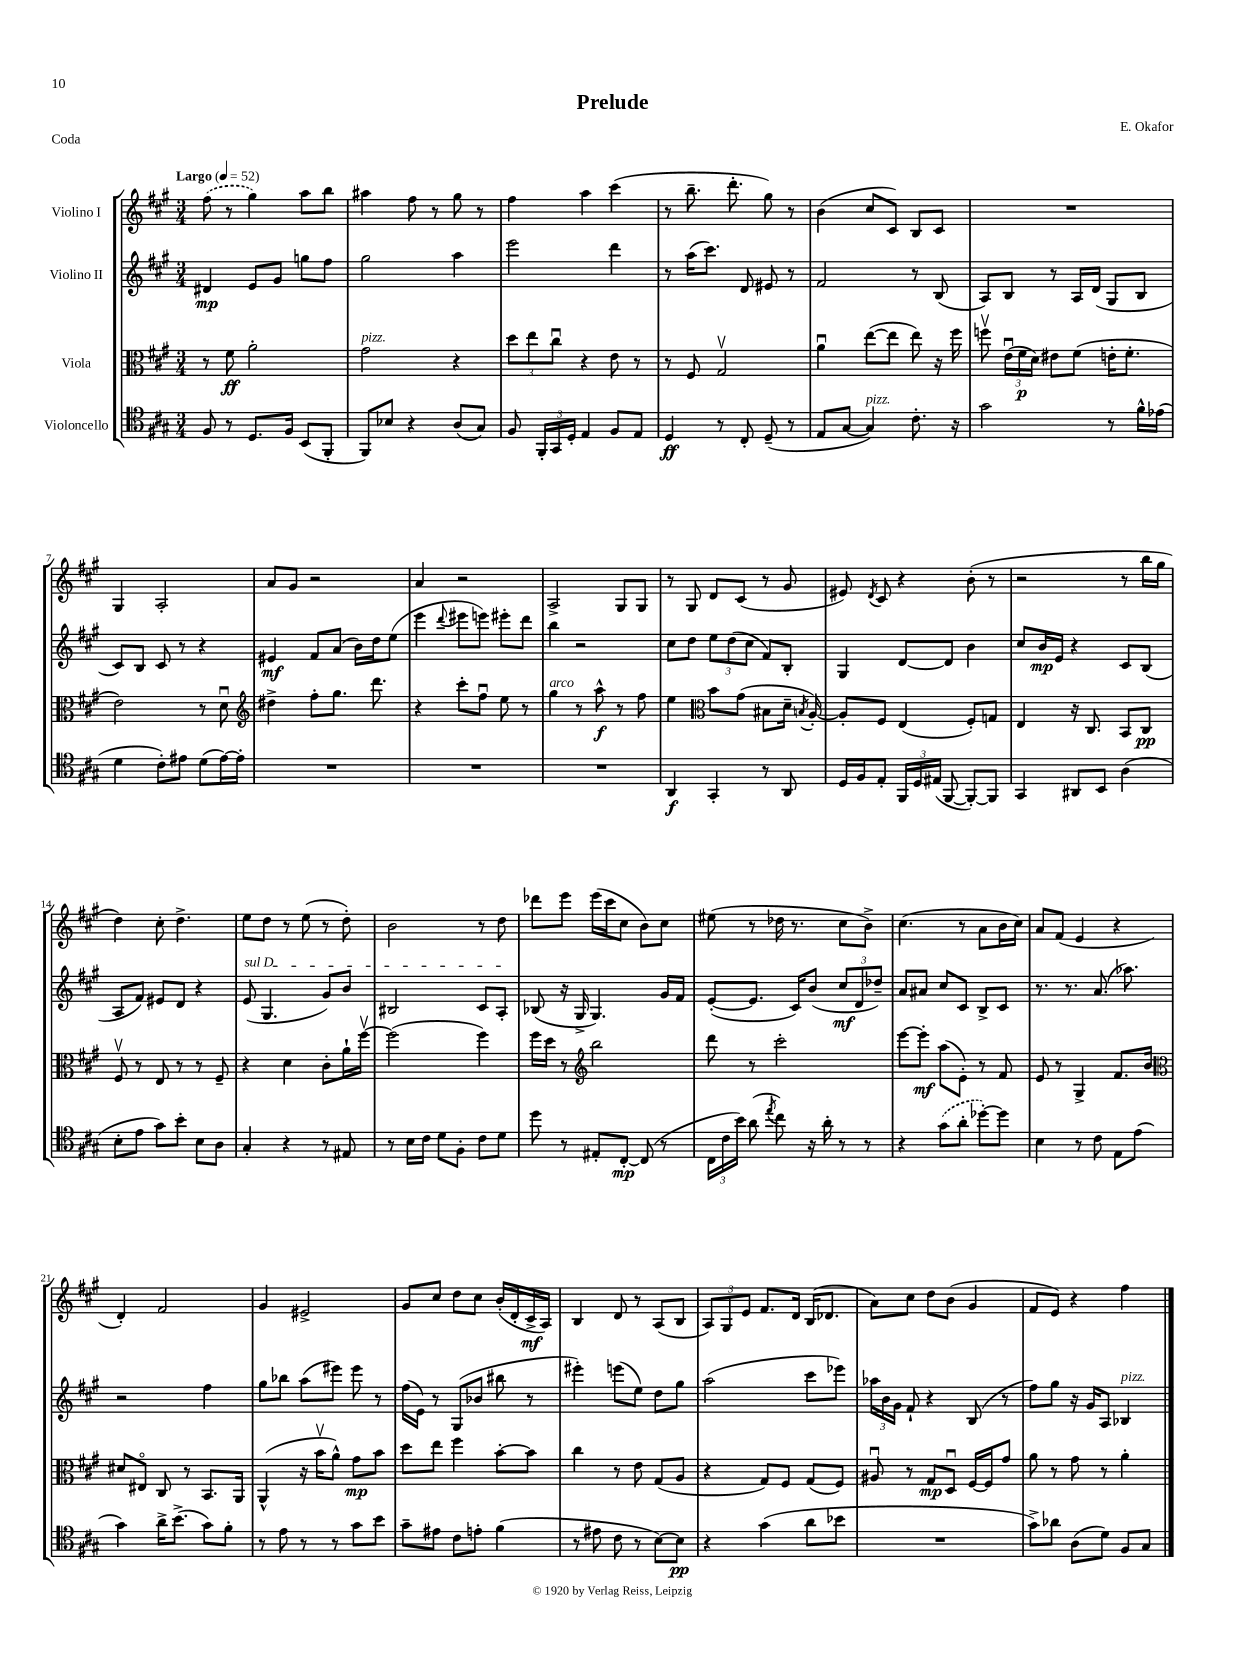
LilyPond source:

\header { title = "Prelude" composer = "E. Okafor" piece = "Coda" }
<<
\new StaffGroup <<
\new Staff = "s0" \with { instrumentName = "Violino I" } {
    \clef treble \key a \major \numericTimeSignature \time 3/4 \tempo "Largo" 4 = 52
    \autoBeamOff \once \slurDashed fis''8( r8 gis''4) a''8[ b''8] |
    ais''4 fis''8 r8 gis''8 r8 |
    fis''4 a''4 cis'''4( |
    r8 b''8.-- d'''8.-. gis''8) r8 |
    b'4( cis''8[ cis'8]) b8[ cis'8] |
    R2. |
    gis4 a2-. |
    a'8[ gis'8] r2 |
    a'4 r2 |
    a2-> gis8[ gis8] |
    r8 gis8 d'8[ cis'8]( r8 gis'8 |
    eis'8) \acciaccatura { d'8 } cis'8 r4 b'8-.( r8 |
    r2 r8 b''16[ gis''16] |
    d''4) cis''8-. d''4.-> |
    e''8[ d''8] r8 e''8( r8 d''8-.) |
    b'2 r8 d''8 |
    des'''8[ e'''8] e'''16[( cis'''16 cis''8] b'8[) cis''8] |
    eis''8( r8 des''16 r8. cis''8[ b'8]->) |
    cis''4.( r8 a'8[ b'16 cis''16]) |
    a'8[ fis'8]( e'4 r4 |
    d'4-.) fis'2 |
    gis'4 eis'2-> |
    gis'8[ cis''8] d''8[ cis''8] b'16[-.( d'16-. cis'16->\mf a16]) |
    b4 d'8 r8 a8[( b8] |
    \tuplet 3/2 { a8[) gis8 e'8] } fis'8.[ d'16] b16[( des'8.] |
    a'8[) cis''8] d''8[ b'8]( gis'4 |
    fis'8[ e'8]) r4 fis''4 \bar "|." |
}
\new Staff = "s1" \with { instrumentName = "Violino II" } {
    \clef treble \key a \major \numericTimeSignature \time 3/4
    \autoBeamOff dis'4\mp e'8[ gis'8] g''8[ fis''8] |
    gis''2 a''4 |
    e'''2 d'''4 |
    r8 a''16[( cis'''8.]) d'8 eis'8 r8 |
    fis'2 r8 b8( |
    a8[) b8] r8 a16[ d'16]( gis8[ b8] |
    cis'8[) b8] cis'8 r8 r4 |
    eis'4\mf fis'8[ a'8]( b'16[) d''16 e''8]( |
    e'''4 \appoggiatura { d'''8 } eis'''8[ e'''8]) eis'''8[-. d'''8] |
    b''4 r2 |
    cis''8[ d''8] \tuplet 3/2 { e''8[ d''8( cis''8] } fis'8[) b8]-. |
    gis4 d'8[~ d'8] b'4 |
    cis''8[ b'16\mp e'16] r4 cis'8[ b8]( |
    a8[ fis'8]) eis'8[ d'8] r4 |
    \once \override TextSpanner.bound-details.left.text = \markup { \italic "sul D" } e'8\startTextSpan( gis4. gis'8[) b'8] |
    bis2 cis'8[ a8]-.\stopTextSpan |
    bes8( r16 gis16-> gis4.) gis'16[ fis'16] |
    e'8[~-.( e'8.] cis'16[) b'8]( \tuplet 3/2 { cis''8[\mf d'8 des''8]--) } |
    a'8[ ais'8] cis''8[ cis'8] b8[-> cis'8] |
    r8. r8. a'8.( aes''8.) |
    r2 fis''4 |
    gis''8[ bes''8] a''8[( eis'''8]) eis'''8 r8 |
    fis''16[( e'16]) r8 gis8[( bes'8] bis''8 r8 |
    eis'''4-.) e'''8[( e''8]) d''8[ gis''8] |
    a''2( cis'''8[ ees'''8]) |
    \tuplet 3/2 { aes''16[ b'16 gis'16] } fis'8-! r4 b8( r8 |
    fis''8[) gis''8] r16 gis'16[ a8] bes4^\markup { \italic "pizz." } \bar "|." |
}
\new Staff = "s2" \with { instrumentName = "Viola" } {
    \clef alto \key a \major \numericTimeSignature \time 3/4
    \autoBeamOff r8 fis'8\ff a'2-. |
    gis'2^\markup { \italic "pizz." } r4 |
    \tuplet 3/2 { d''8[ e''8 cis''8]\downbow } r4 e'8 r8 |
    r8 fis8 gis2\upbow |
    a'4\downbow e''8[~( e''8] e''8) r16 fis''16 |
    f''8\upbow \tuplet 3/2 { e'16[\downbow( fis'16\p d'16]) } eis'8[ fis'8]( e'16[-. fis'8.]-. |
    e'2) r8 d'8\downbow |
    \clef treble dis''4-> fis''8[-. gis''8.] d'''8. |
    r4 cis'''8[-. fis''8]\downbow e''8 r8 |
    gis''4^\markup { \italic "arco" } r8 a''8-^\f r8 fis''8 |
    e''4 \clef alto b'8[ gis'8]( bis8[ d'16]-- \acciaccatura { b8 } a16~-.) |
    a8[-. fis8] e4( fis8[-.) g8] |
    e4 r16 cis8. b,8[ cis8]\pp |
    fis8\upbow r8 e8 r8 r8 fis8-- |
    r4 d'4 cis'8[-. a'16-! fis''16]~\upbow |
    fis''2( fis''4) |
    fis''16[ d''16] r8 \clef treble b''2 |
    d'''8 r8 cis'''2-. |
    e'''8[~ e'''8]-.\mf a''8[( e'8]-.) r8 fis'8 |
    e'8 r8 gis4-> fis'8.[ b'16] |
    \clef alto dis'8[ eis8]\flageolet cis8 r8 b,8.[ a,16] |
    a,4-^( r16 b'16[\upbow a'8]-^) gis'8[\mp b'8] |
    d''8[ e''8] fis''4 b'8[~-. b'8] |
    cis''4 r8 e'8 gis8[( a8] |
    r4 gis8[) fis8] gis8[( fis8]) |
    ais8\downbow r8 gis8[\mp d8]\downbow fis16[~ fis16 gis'8] |
    a'8 r8 gis'8 r8 a'4-. \bar "|." |
}
\new Staff = "s3" \with { instrumentName = "Violoncello" } {
    \clef tenor \key a \major \numericTimeSignature \time 3/4
    \autoBeamOff fis8 r8 d8.[ fis16] b,8[( fis,8]-. |
    fis,8[) bes8] r4 a8[( gis8]) |
    fis8 \tuplet 3/2 { fis,16[-. gis,16 d16]-. } e4 fis8[ e8] |
    d4\ff r8 cis8-. d8--( r8 |
    e8[ gis8]~ gis4^\markup { \italic "pizz." }) cis'8.-. r16 |
    gis'2 r8 fis'16[-^ ees'16]( |
    d'4 cis'8[-.) eis'8] d'8[( eis'16~) eis'16]-. |
    R2. |
    R2. |
    R2. |
    a,4\f gis,4-. r8 a,8 |
    d16[ fis16 e8]-. \tuplet 3/2 { fis,16[ d16 eis16]( } fis,8~ fis,8[~-.) fis,8] |
    gis,4 ais,8[ b,8] a4( |
    b8[-. e'8] gis'8[) b'8]-. b8[ a8] |
    gis4-. r4 r8 eis8 |
    r8 b16[ cis'16] d'8[ fis8]-. cis'8[ d'8] |
    d''8 r8 eis8[-. cis8]~-.\mp cis8( r8 |
    \tuplet 3/2 { cis16[ cis'16 b'16]) } a'8( \acciaccatura { e''8 } cis''8) r16 a'16-. r8 r8 |
    r4 \once \slurDashed gis'8[( a'8]-. des''8[~-.) des''8] |
    b4 r8 cis'8 e8[ e'8]( |
    gis'4) a'16[-> b'8.]->( gis'8[) fis'8]-. |
    r8 e'8 r8 r8 gis'8[ b'8] |
    gis'8[-- eis'8] cis'8[ e'8]-. fis'4( |
    r8 eis'8 cis'8 r8 b8[~) b8]\pp |
    r4 gis'4( a'8[ bes'8] |
    R2. |
    gis'8[->) aes'8] a8[( d'8]) fis8[ gis8] \bar "|." |
}
>>
>>
